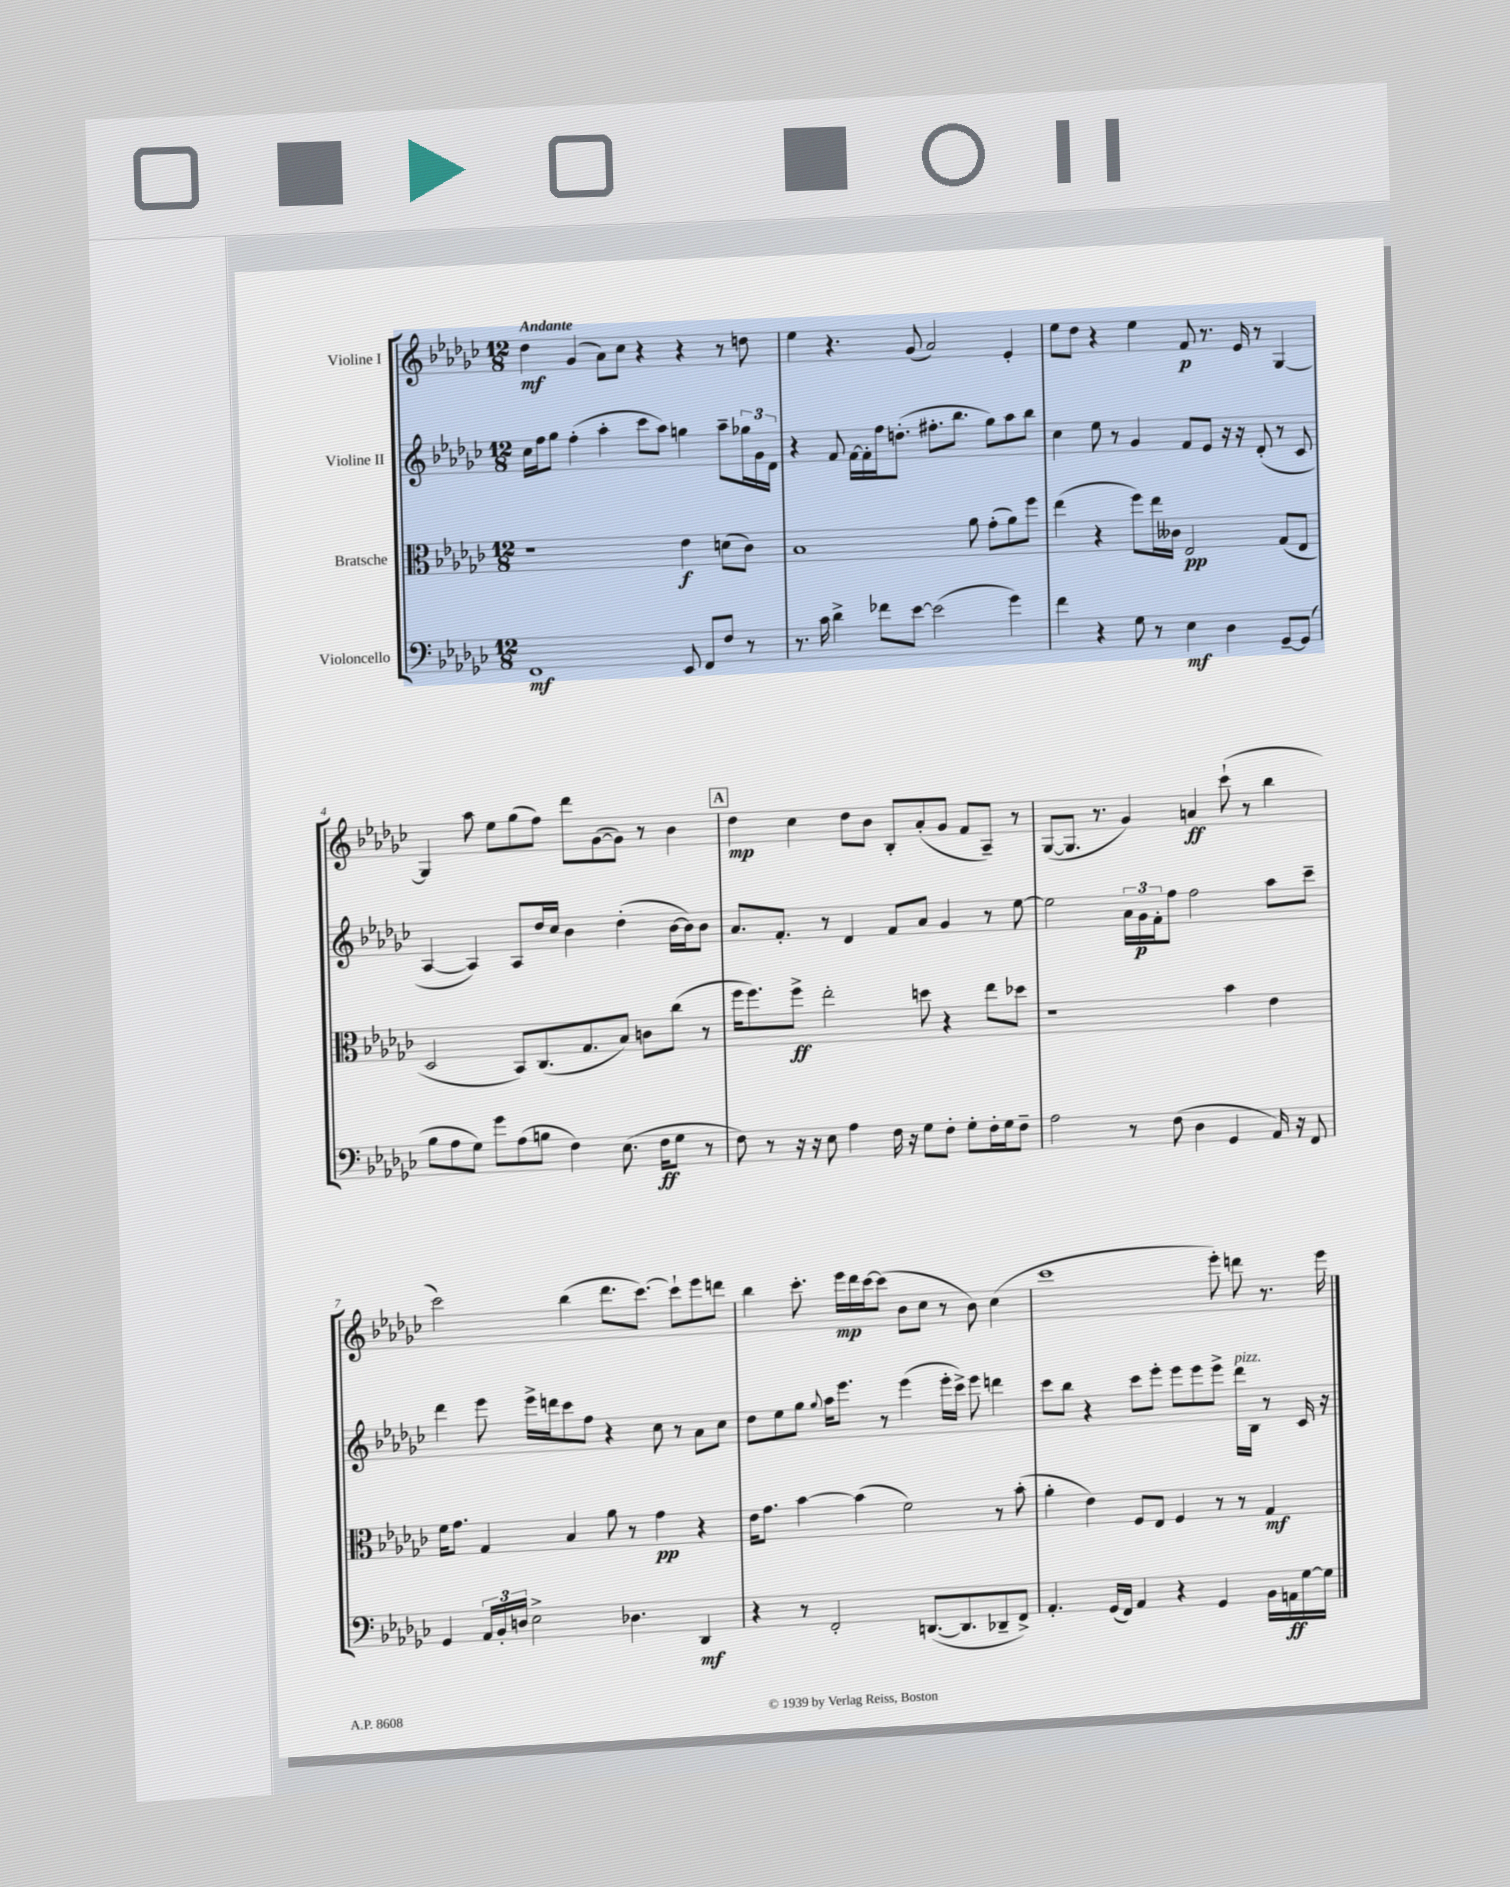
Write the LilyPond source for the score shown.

<<
\new StaffGroup <<
\new Staff = "s0" \with { instrumentName = "Violine I" } {
    \clef treble \key ges \major \numericTimeSignature \time 12/8 \tempo "Andante"
    des''4\mf ges'4( aes'8) ces''8 r4 r4 r8 d''8 |
    ees''4 r4. ges'8( aes'2) ees'4-. |
    ees''8 des''8 r4 ees''4 f'8\p r8. ees'16 r8 ges4~ |
    ges4 aes''8 ees''8 ges''8( f''8) des'''8 ges'8~( ges'8) r8 bes'4 |
    \mark \markup { \box "A" } des''4\mp ces''4 des''8 bes'8 bes8-. aes'8-.( ges'8 f'8 aes8--) r8 |
    ges8~( ges8. r8. ges'4) a'4\ff ces'''8-!( r8 bes''4 |
    ces'''2) bes''4( des'''8. ces'''8.~) ces'''8-! ees'''8 d'''8 |
    bes''4 ces'''8.-. ees'''16\mp des'''16 ces'''16~ ces'''8( bes'8 ces''8 r8 bes'8) ces''4( |
    ces'''1 ees'''8-.) d'''8 r8. ees'''16 \bar "|." |
}
\new Staff = "s1" \with { instrumentName = "Violine II" } {
    \clef treble \key ges \major \numericTimeSignature \time 12/8
    ces''16 f''16 ges''8 f''4-.( aes''4-. ces'''8 aes''8) g''4 aes''8-- \tuplet 3/2 { ges''16 ges'16 des'16 } |
    r4 f'8 f'16~ f'16-. f''16 d''8.-.( fis''8.-. bes''8. ges''8) aes''8 bes''8 |
    ces''4 ees''8 r8 ges'4 f'8 ees'8 r16 r16 des'8-.( r8 ces'8 |
    aes4~ aes4) aes8 des''16 ces''16 bes'4 des''4-.( bes'16~ bes'16) bes'8 |
    \mark \markup { \box "A" } aes'8. f'8.-. r8 des'4 f'8 aes'8 ges'4 r8 ees''8~ |
    ees''2 \tuplet 3/2 { aes'16 ges'16\p f'16-. } f''8 f''2 aes''8 ces'''8-- |
    des'''4 ees'''8 ees'''16-> d'''16 ces'''8 f''8 r4 ces''8 r8 aes'8 ces''8 |
    des''8 ees''8 ges''8 \appoggiatura { ges''8 } aes''16 ees'''8. r8 ees'''4( ees'''16-. ces'''16->) ees'''8 d'''4 |
    ces'''8 bes''8 r4 ces'''8 ees'''8-. ees'''8 ees'''8 ees'''8-> des'''16^\markup { \italic "pizz." } bes16 r8 ces'16 r16 \bar "|." |
}
\new Staff = "s2" \with { instrumentName = "Bratsche" } {
    \clef alto \key ges \major \numericTimeSignature \time 12/8
    r1 ees'4\f d'8( ces'8) |
    bes1 aes'8 ges'8-.( aes'8) f''8 |
    ees''4( r4 f''8) ees''16 ceses'16 ees2\pp ges8( ees8 |
    des2 bes,8) ces8.( ges8. bes8) c'8 ces''8( r8 |
    \mark \markup { \box "A" } f''16 f''8.) f''8->\ff ees''2-. d''8 r4 ees''8 des''8 |
    r1 bes'4 ees'4 |
    f'16 ges'8. ges4 bes4 aes'8 r8 ges'4\pp r4 |
    ees'16 ges'8. bes'4~ bes'4( f'2) r8 bes'8-.( |
    aes'4-. ees'4) f8 ees8 f4 r8 r8 ges4\mf \bar "|." |
}
\new Staff = "s3" \with { instrumentName = "Violoncello" } {
    \clef bass \key ges \major \numericTimeSignature \time 12/8
    f,1\mf ees,8 f,8 f8 r8 |
    r8. ces'16 des'4-> fes'8 ees'8~ ees'2( ges'4) |
    f'4 r4 ges8 r8 ees4\mf des4 ges,8~-- ges,8( |
    bes8 aes8 ges8) ges'8 aes8( b8 f4) ees8.( f16\ff ges8 r8 |
    \mark \markup { \box "A" } f8) r8 r16 r16 ees8 aes4 f16 r16 ges8 f8-. ges8-. f16-. ges16 f8-- |
    aes2 r8 f8( des4 ges,4 aes,16) r16 f,8 |
    ges,4 \tuplet 3/2 { aes,16 bes,16-. d16 } ees2-> des4. des,4\mf |
    r4 r8 f,2-. d,8.~( d,8. des,8-- f,8->) |
    aes,4.-. ges,16( f,16) aes,4 r4 ges,4 bes,16 a,16\ff ges16~ ges16 \bar "|." |
}
>>
>>
